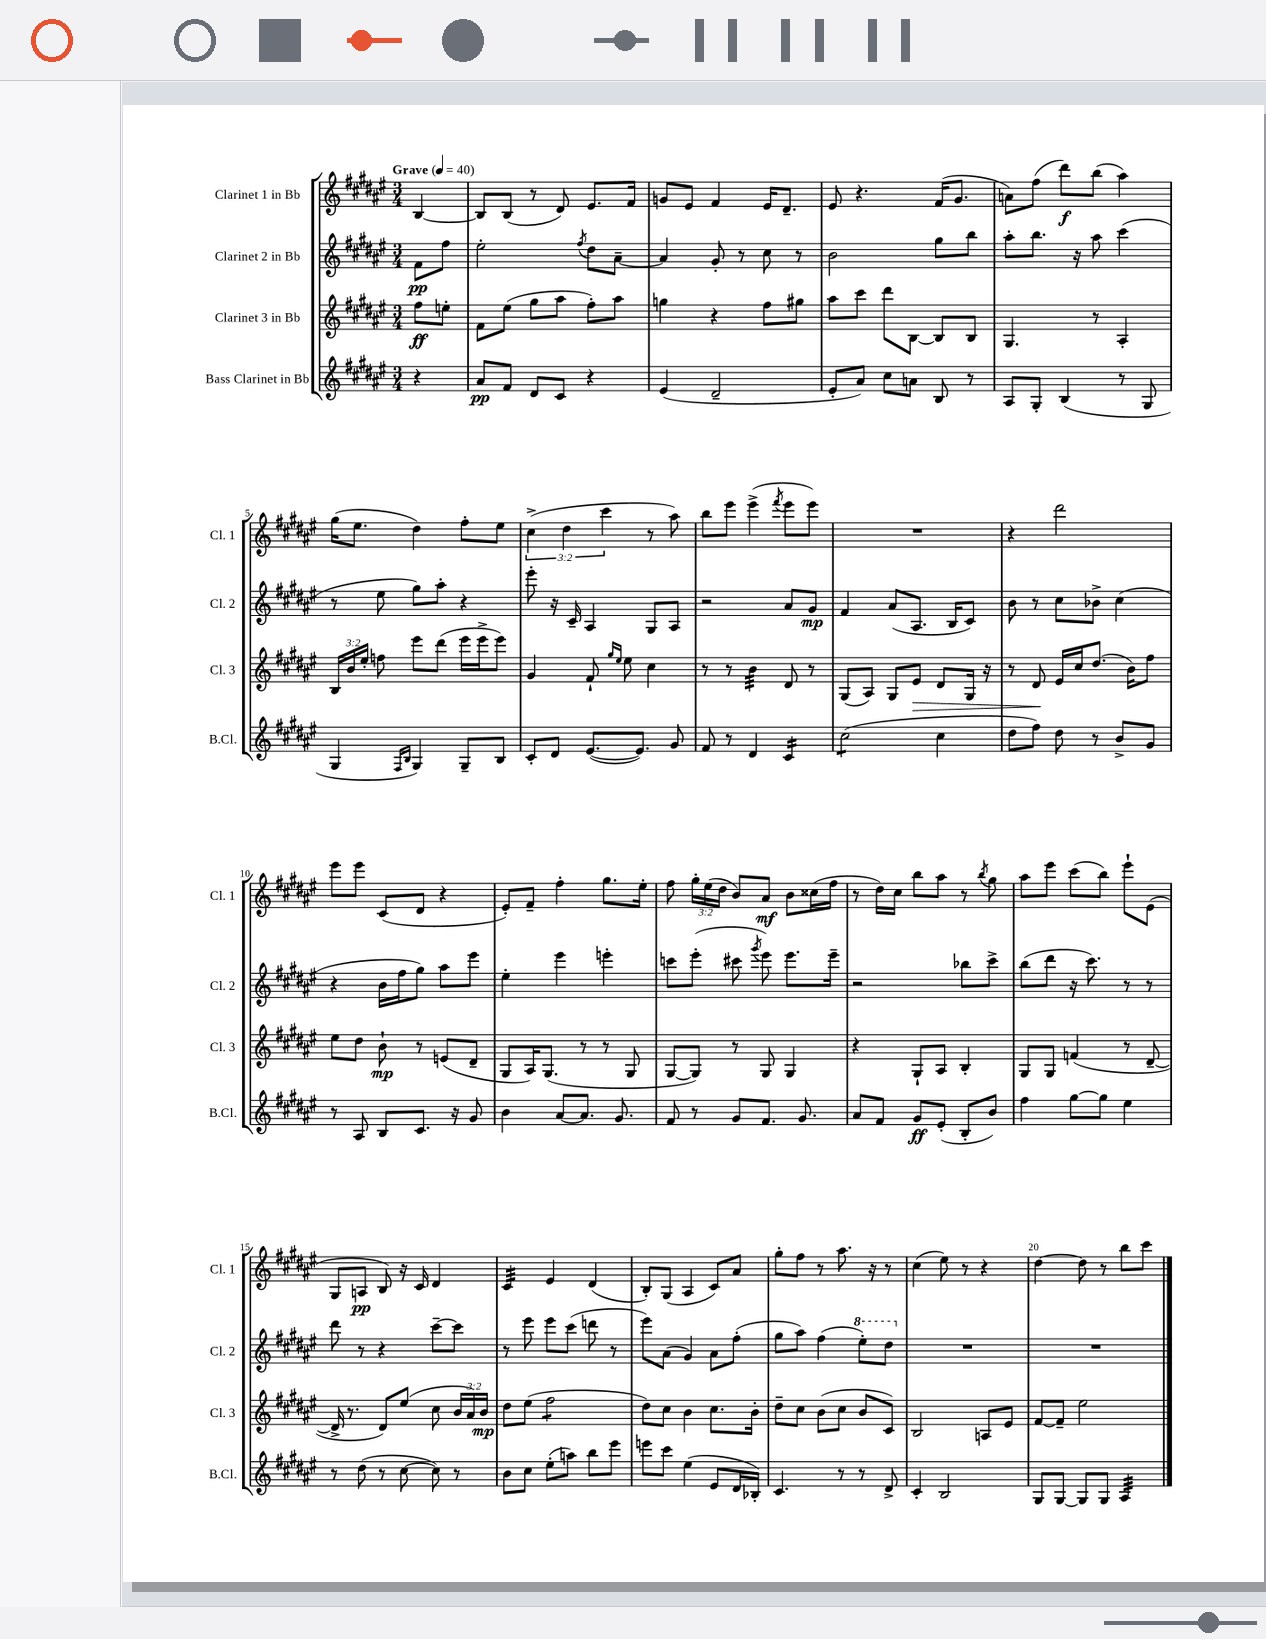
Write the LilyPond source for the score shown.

<<
\new StaffGroup <<
\new Staff = "s0" \with { instrumentName = "Clarinet 1 in Bb" shortInstrumentName = "Cl. 1" } {
    \clef treble \key fis \major \numericTimeSignature \time 3/4 \override Staff.TupletNumber.text = #tuplet-number::calc-fraction-text \partial 4 \tempo "Grave" 4 = 40
    \autoBeamOff b4~ |
    b8[ b8]( r8 dis'8) eis'8.[ fis'16] |
    g'8[ eis'8] fis'4 eis'16[ dis'8.]-- |
    eis'8 r4. fis'16[( gis'8.] |
    a'8[) fis''8]( dis'''8[\f) b''8]( ais''4) |
    gis''16[( eis''8.] dis''4) fis''8[-. eis''8] |
    \tuplet 3/2 { cis''4->( dis''4 cis'''4 } r8 ais''8) |
    b''8[ eis'''8] eis'''4->( \acciaccatura { fis'''8 } eis'''8[ eis'''8]) |
    R2. |
    r4 dis'''2 |
    eis'''8[ eis'''8] cis'8[( dis'8] r4 |
    eis'8[-.) fis'8]-- fis''4-. gis''8.[ eis''16]-. |
    fis''8 \tuplet 3/2 { gis''16[-. eis''16( dis''16] } b'8[) ais'8]\mf b'8[ cisis''16( fis''16] |
    r8 dis''16[) cis''16] b''8[ ais''8] r8 \acciaccatura { b''8 } gis''8 |
    ais''8[ eis'''8] cis'''8[( b''8]) eis'''8[-! eis'8]( |
    gis8[ a8]\pp b8) r16 cis'16 dis'4 |
    cis'4:32 eis'4 dis'4( |
    b8[-.) gis8]( ais4 cis'8[) ais'8] |
    gis''8[-. fis''8] r8 ais''8. r16 r8 |
    cis''4( eis''8) r8 r4 |
    dis''4~ dis''8 r8 b''8[ cis'''8] \bar "|." |
}
\new Staff = "s1" \with { instrumentName = "Clarinet 2 in Bb" shortInstrumentName = "Cl. 2" } {
    \clef treble \key fis \major \numericTimeSignature \time 3/4 \partial 4
    \autoBeamOff fis'8[\pp fis''8] |
    eis''2-. \acciaccatura { fis''8 } dis''8[ ais'8]~-- |
    ais'4 gis'8-. r8 cis''8 r8 |
    b'2 gis''8[ b''8] |
    ais''8[-. b''8.] r16 ais''8 cis'''4( |
    r8 eis''8 gis''8[) ais''8]-. r4 |
    eis'''8-. r16 cis'16-- ais4 gis8[ ais8] |
    r2 ais'8[ gis'8]\mp |
    fis'4 ais'8[( ais8.] b16[ cis'8]) |
    b'8 r8 cis''8[ bes'8]-> cis''4( |
    r4 b'16[ fis''16 gis''8]) ais''8[ eis'''8] |
    eis''4-. eis'''4 e'''4-. |
    c'''8[ eis'''8]-.( cis'''8 \acciaccatura { gis'''8 } eis'''8) eis'''8.[ eis'''16]-- |
    r2 bes''8[ cis'''8]-> |
    b''8[( dis'''8] r16 cis'''8.) r8 r8 |
    dis'''8 r8 r4 cis'''8[~-- cis'''8] |
    r8 eis'''8 eis'''8[ cis'''8]( d'''8 r8 |
    eis'''8[) ais'8]( gis'4) ais'8[ fis''8]-.( |
    gis''8[ ais''8]) fis''4( \ottava #1 eis'''8[-.) dis'''8] \ottava #0 |
    R2. |
    R2. \bar "|." |
}
\new Staff = "s2" \with { instrumentName = "Clarinet 3 in Bb" shortInstrumentName = "Cl. 3" } {
    \clef treble \key fis \major \numericTimeSignature \time 3/4 \override Staff.TupletNumber.text = #tuplet-number::calc-fraction-text \partial 4
    \autoBeamOff fis''8[\ff e''8]-. |
    fis'8[ eis''8]( gis''8[ ais''8] fis''8[-.) ais''8] |
    g''4 r4 fis''8[ gis''8] |
    ais''8[ cis'''8] dis'''8[ b8]~ b8[ b8] |
    gis4. r8 ais4-. |
    \tuplet 3/2 { b16[ b'16 eis''16]-. } f''8 eis'''8[ dis'''8]( eis'''16[ eis'''16-> eis'''8]) |
    gis'4 fis'8-! \grace { gis''16[ eis''16] } eis''8 cis''4 |
    r8 r8 b'4:32 dis'8 r8 |
    gis8[( ais8]) gis8[ eis'8]\> dis'8[ gis16] r16 |
    r8 dis'8\! eis'16[ cis''16 dis''8.]( b'16[) fis''8] |
    eis''8[ dis''8] b'8-!\mp r8 e'8[( dis'8]-- |
    gis8[ ais16) gis8.]( r8 r8 gis8 |
    gis8[~ gis8]) r8 gis8 gis4 |
    r4 gis8[-! ais8] b4-. |
    gis8[ gis8] f'4( r8 dis'8~-- |
    dis'16-> r8. dis'8[) eis''8]( cis''8 \tuplet 3/2 { b'16[ ais'16) b'16]\mp } |
    dis''8[ eis''8]( fis''2:8 |
    dis''8[) cis''8] b'4 cis''8.[ b'16]-. |
    dis''8[-- cis''8] b'8[( cis''8] b'8[ cis'8]) |
    b2 a8[ eis'8] |
    fis'8[~ fis'8]-- eis''2 \bar "|." |
}
\new Staff = "s3" \with { instrumentName = "Bass Clarinet in Bb" shortInstrumentName = "B.Cl." } {
    \clef treble \key fis \major \numericTimeSignature \time 3/4 \partial 4
    \autoBeamOff r4 |
    ais'8[\pp fis'8] dis'8[ cis'8] r4 |
    eis'4( dis'2-- |
    eis'8[-. ais'8]) cis''8[ a'8] b8 r8 |
    ais8[ gis8]-. b4( r8 gis8 |
    gis4 \grace { fis16[ b16] } gis4) gis8[-- b8] |
    cis'8[-. dis'8] eis'8.[~( eis'8.]) gis'8 |
    fis'8 r8 dis'4 cis'4:16 |
    cis''2:8( cis''4 |
    dis''8[ fis''8]) dis''8 r8 b'8[-> gis'8] |
    r8 ais8 b8[ cis'8.] r16 gis'8 |
    b'4 ais'8[~ ais'8.] gis'8. |
    fis'8 r8 gis'8[ fis'8.] gis'8. |
    ais'8[ fis'8] gis'8[\ff eis'8]-.( b8[-. b'8]) |
    fis''4 gis''8[~ gis''8] eis''4 |
    r8 dis''8( r8 cis''8~ cis''8) r8 |
    b'8[ cis''8] eis''8[-.( a''8]) b''8[ eis'''8] |
    e'''8[ cis'''8] eis''4( eis'8[ dis'16 bes16]-.) |
    cis'4. r8 r8 dis'8-> |
    cis'4-. b2 |
    gis8[ gis8]~ gis8[ gis8] ais4:32 \bar "|." |
}
>>
>>
\layout { \context { \Score \override BarNumber.break-visibility = ##(#f #t #t) barNumberVisibility = #(every-nth-bar-number-visible 5) } }
